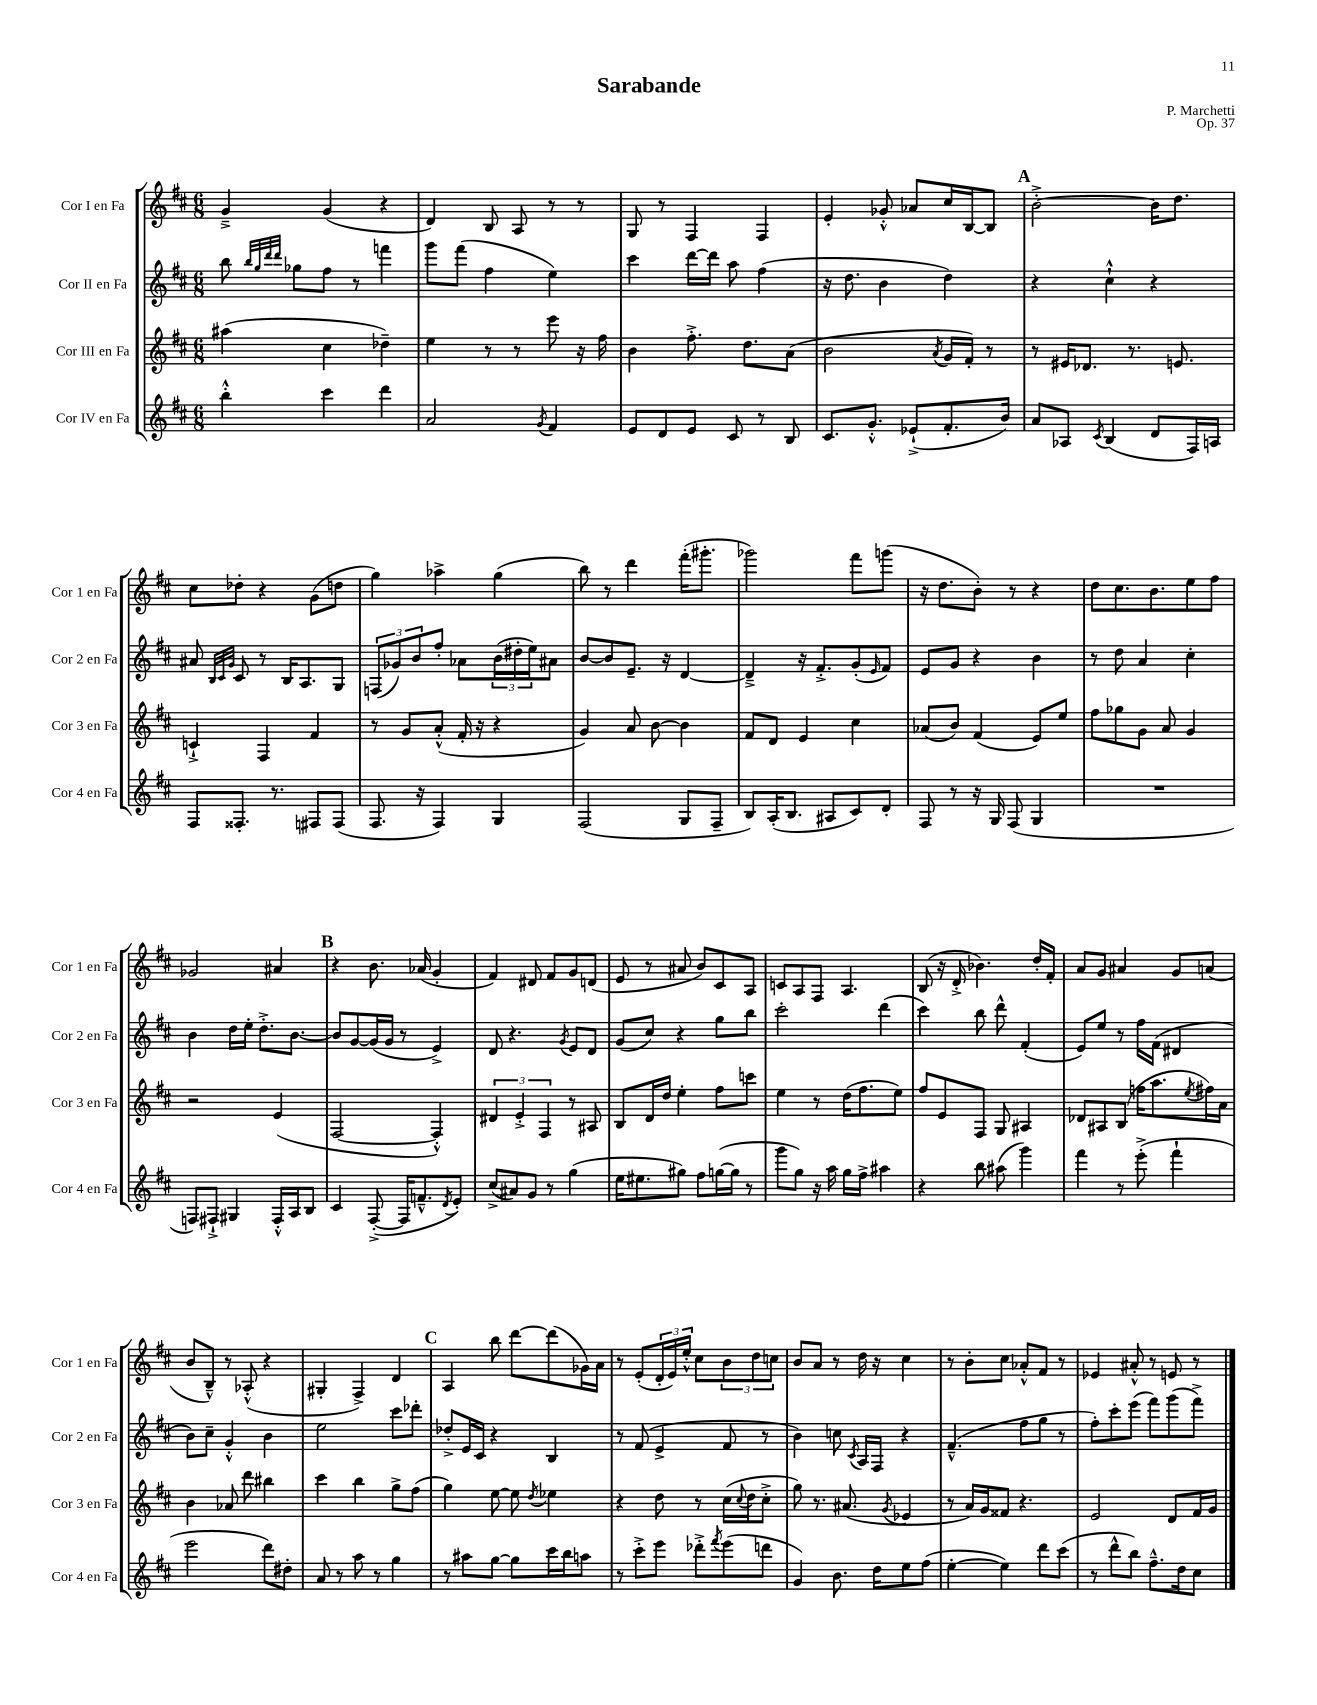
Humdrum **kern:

**kern	**kern	**kern	**kern
*part4	*part3	*part2	*part1
*staff4	*staff3	*staff2	*staff1
*I"Cor IV en Fa	*I"Cor III en Fa	*I"Cor II en Fa	*I"Cor I en Fa
*I'Cor 4 en Fa	*I'Cor 3 en Fa	*I'Cor 2 en Fa	*I'Cor 1 en Fa
*clefG2	*clefG2	*clefG2	*clefG2
*k[f#c#]	*k[f#c#]	*k[f#c#]	*k[f#c#]
*M6/8	*M6/8	*M6/8	*M6/8
=1	=1	=1	=1
4bb'^^\	(4aa#X\	8bb\	4g~^/
.	.	32qqbb/LLL	.
.	.	32qqgg/	.
.	.	32qqddd/	.
.	.	32qqddd/JJJ	.
.	.	8gg-X\L	.
4ccc#\	4cc#\	8ff#\J	(4g/
.	.	8r	.
4ddd\	4dd-X~\)	4fffn\	4r
=2	=2	=2	=2
2a/	4ee\	8ggg\L	4d/)
.	.	(8fff#\J	.
.	8r	4ff#\	8B/
.	8r	.	8A/
8qg/	.	.	.
4f#/	8eee\	4ee\)	8r
.	16r	.	8r
.	16ff#\	.	.
=3	=3	=3	=3
8e/L	4b\	4ccc#\	8G/
8d/	.	.	8r
8e/J	8.ff#'^\	[16ddd\LL	4F#/
.	.	16ddd\JJ]	.
8c#/	.	8aa\	.
.	8.dd\L	.	.
8r	.	(4ff#\	4F#/
8B/	(8a\J	.	.
=4	=4	=4	=4
8.c#/L	2b\	16r	4e'/
.	.	8.dd\	.
8.g'^^/J	.	.	.
.	.	4b\	8g-X'^^/
(8e-X`^/L	.	.	8a-X/L
.	8qa/	.	.
8.f#'/	16g/LL	4dd\)	16cc#/L
.	16f#'/JJ)	.	[16B/J
.	8r	.	8B/J]
16b/Jk)	.	.	.
!!LO:REH:place=s1:t=A
=5	=5	=5	=5
8a/L	8r	4r	[2b'^\
8A-X/J	16e#X/KL	.	.
.	8.d-X/J	.	.
8qc#/	.	.	.
(4B/	.	4cc#`^^\	.
.	8.r	.	.
8d/L	.	4r	16b\KL]
.	8.en/	.	8.dd\J
16F#/L)	.	.	.
16An/JJ	.	.	.
!!LO:LB:g=z
=6	=6	=6	=6
8F#/L	4cn`^/	8a#X/	8cc#\L
.	.	32qqB/LLL	.
.	.	32qqc#/	.
.	.	32qqg/JJJ	.
8.F##X'/J	.	8c#/	8dd-X'\J
.	4F#/	8r	4r
8.r	.	.	.
.	.	16B/KL	.
.	.	8.A/	.
8F#X/L	4f#/	.	(8g\L
(8F#/J	.	8G/J	8ddn\J
=7	=7	=7	=7
8.F#/	8r	(12Fn/L	4gg\)
.	.	12g-X/)	.
.	8g/L	.	.
.	.	12b/	.
16r	.	.	.
4F#/)	(8a'^^/J	8ff#'/J	4aa-X^\
.	16f#'/	8a-X\L	.
.	16r	.	.
4G/	4r	(24b\L	(4gg\
.	.	24dd#X'\	.
.	.	24ee\J)	.
.	.	8a#X\J	.
=8	=8	=8	=8
(2F#/	4g/)	[8b/L	8bb\)
.	.	8b/]	8r
.	8a/	8.e~/J	4ddd\
.	[8b\	.	.
.	.	16r	.
8G/L	4b\]	[4d/	(16fff#'\KL
.	.	.	8.ggg#X'\J
8F#~/J	.	.	.
=9	=9	=9	=9
8B/L)	8f#/L	4d~^/]	2ggg-X\)
(16A'/K	8d/J	.	.
8.B/J	.	.	.
.	4e/	16r	.
.	.	8.f#'^/L	.
8A#X/L	.	.	.
8c#/)	4cc#\	(8g'/	8fff#\L
.	.	16qqe/	.
8d'/J	.	8f#/J)	(8gggn\J
=10	=10	=10	=10
8F#/	(8a-X/L	8e/L	16r
.	.	.	8.dd\L
8r	8b/J)	8g/J	.
16r	(4f#/	4r	8b'\J)
16G/	.	.	.
(8F#/	.	.	8r
4G/	8e/L)	4b\	4r
.	8ee/J	.	.
=11	=11	=11	=11
2.r	8ff#\L	8r	8dd\L
.	8gg-X\	8dd\	8.cc#\
.	8g\J	4a/	.
.	.	.	8.b\
.	8a/	.	.
.	4g/	4cc#'\	8ee\
.	.	.	8ff#\J
!!LO:LB:g=z
=12	=12	=12	=12
8Fn/L)	2r	4b\	2g-X/
8F#X`^/J	.	.	.
4G#X/	.	16dd\LL	.
.	.	16ee'\JJ	.
.	.	8.dd'^\L	.
16F#'^^/LL	(4e/	.	4a#X/
16A/J	.	[8.b\J	.
8B/J	.	.	.
!!LO:REH:place=s1:t=B
=13	=13	=13	=13
4c#/	[2F#/	8b/L]	4r
.	.	[8g/	.
([8F#'^/	.	(16g/L]	8.b\
.	.	16g/JJ	.
16F#/KL]	.	8r	.
8.fn~^^/	.	.	(16a-X/
.	4F#'^^/])	4e^/)	4g'/
8qd/	.	.	.
8e'/J)	.	.	.
=14	=14	=14	=14
(8cc#^/L	6d#X/	8d/	4f#/)
8a#X/)	.	4.r	.
.	6e'^/	.	.
8g/J	.	.	8d#X/
.	6F#/	.	.
8r	.	.	8f#/L
.	.	8qg/	.
(4gg\	8r	8e/L	8g/
.	8A#X/	8d/J	(8dn/J
=15	=15	=15	=15
16ee\KL	8B/L	(8g/L	8e/
8.ee#X\	.	.	.
.	16d/L	8cc#/J)	8r
.	16dd/JJ	.	.
8gg#X\J)	4ee'\	4r	8a#X/
8ff#\L	.	.	8b/L)
([16ggn\L	8ff#\L	8gg\L	8c#/
16gg\JJ]	.	.	.
8r	8cccn\J	8bb\J	8A/J
=16	=16	=16	=16
8ggg\L	4ee\	2ccc#'\	8cn/L
8gg\J)	.	.	8A/
16r	8r	.	8F#/J
16aa\	.	.	.
16gg\LL	(16dd\KL	.	4.A/
16ff#^\JJ	8.ff#\	.	.
4aa#X\	.	(4ddd\	.
.	8ee\J)	.	.
=17	=17	=17	=17
4r	8ff#/L	4ccc#\)	(8B/
.	8e/	.	16r
.	.	.	16d'^/
8bb\	8F#/J	8bb\	4.b-X\)
(8aa#X\	8G/	8ddd^^\	.
4ggg\)	4A#X/	(4f#'/	.
.	.	.	16dd'/LL
.	.	.	16f#'/JJ
=18	=18	=18	=18
4fff#\	8d-X/L	8e/L)	8a/L
.	8A#X/	8ee/J	8g/J
8r	(8B/J	8r	4a#X/
(8eee'^\	16ffn\KL	16ff#\LL	.
.	8.aa\	(16f#\JJ	.
4fff#`\	.	4d#X/	8g/L
.	8qee/	.	.
.	16ff#X\L)	.	(8an/J
.	16a\JJ	.	.
!!LO:LB:g=z
=19	=19	=19	=19
2eee\	4b\	8b\L)	8b/L
.	.	8cc#~\J	8B~^^/J)
.	8a-X/	4g'^^/	8r
.	8ddd\	.	(8A-X'^^/
8ddd\L)	4bb#X\	4b\	4r
8dd#X'\J	.	.	.
=20	=20	=20	=20
8a/	4ccc#\	2ee\	4G#X'/
8r	.	.	.
8aa\	4bb\	.	4F#^/)
8r	.	.	.
4gg\	8gg^\L	8ccc#\L	4d/
.	(8ff#\J	8ddd-X'\J	.
!!LO:REH:place=s1:t=C
=21	=21	=21	=21
8r	4gg\)	8dd-X'^/L	4A/
8aa#X\L	.	16e/L	.
.	.	16c#/JJ	.
[8gg\J	[8ee\	4r	8bb\
8gg\L]	8ee\]	.	[8ddd\L
.	8qdd/	.	.
16ccc#\L	4ee-X\	4B/	(8ddd\]
16bb\J	.	.	.
8aan\J	.	.	16g-X\L)
.	.	.	16a\JJ
=22	=22	=22	=22
8r	4r	8r	8r
8ccc#'^\L	.	(8f#/	(8e'/L
8eee\J	8dd\	4e^/	24d'/L
.	.	.	24e/)
.	.	.	24ee'^^/JJ
8ddd-X'^\L	8r	.	8cc#\L
8qfff#/	.	.	.
(8eee\	(16cc#\LL	8f#/	12b\
.	8qqcc#/	.	.
.	16dd\J	.	.
.	.	.	12dd\
8dddn\J	8cc#'^\J	8r	.
.	.	.	12ccn\J
=23	=23	=23	=23
4g/)	8gg\)	4b\)	8b/L
.	8.r	.	8a/J
8.b\	.	8ccn\	8r
.	(8.a#X/	.	.
.	.	8qc#/	.
.	.	16A/LL	16dd\
16dd\KL	.	16F#/JJ	16r
.	8qg/	.	.
8ee\	4e-X/	4r	4cc#\
(8ff#\J	.	.	.
=24	=24	=24	=24
[4ee'\	8r	(4.f#~^^/	8r
.	16a/LL)	.	8b'\L
.	16g/J	.	.
4ee\])	8f##X/J	.	8cc#\J
.	4.r	8ff#\L	8a-X'^^/L
8ddd\L	.	8gg\J	8f#/J
(8ccc#\J	.	8r	8r
=25	=25	=25	=25
8r	2e/	8ff#'\L)	4e-X/
8ddd^^\L	.	8ccc#'\	.
8bb\J)	.	(8eee\J	8a#X'^^/
8.ff#~^^\L	.	8fff#\L)	8r
.	8d/L	(8ggg\	8en/
16dd\k	.	.	.
8cc#\J	16f#/L	8fff#^\J)	8r
.	16g/JJ	.	.
==	==	==	==
*-	*-	*-	*-
